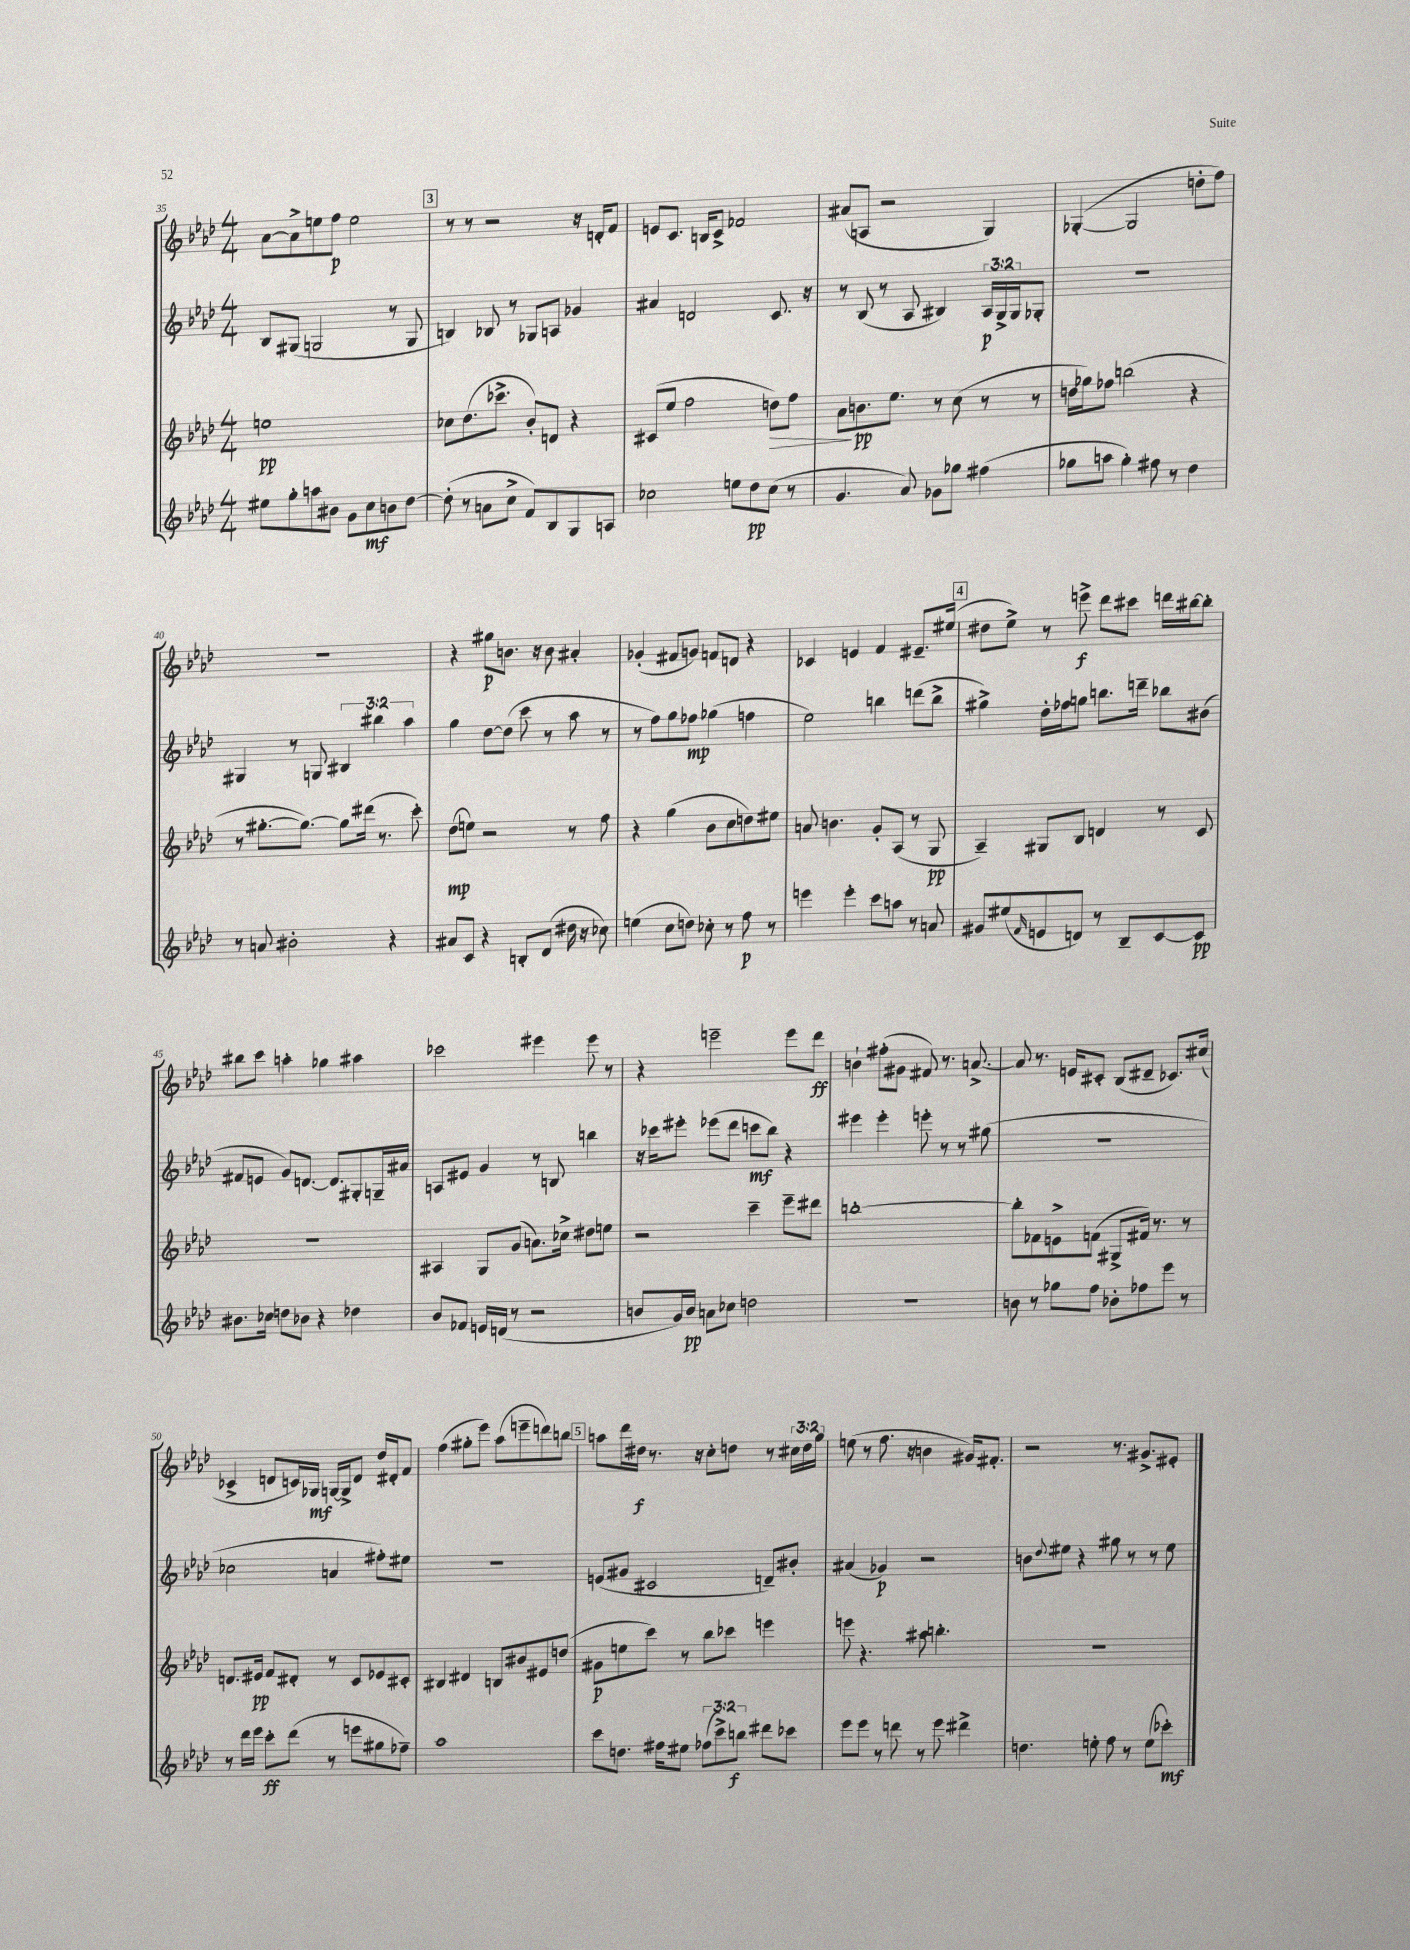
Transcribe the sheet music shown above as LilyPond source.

<<
\new StaffGroup <<
\new Staff = "s0" {
    \clef treble \key aes \major \numericTimeSignature \time 4/4 \override Staff.TupletNumber.text = #tuplet-number::calc-fraction-text
    aes'8~ aes'8-> e''8 f''8\p e''2 |
    \mark \markup { \box "3" } r8 r8 r2 r16 d'16-. f'8 |
    e'8 c'8. b16 c'8-> fes'2 |
    ais'8( a8 r2 g4) |
    ges4~-.( ges2 d''8-. f''8) |
    r1 |
    r4 gis''8\p b'8. r16 b'8 ais'4-. |
    ges'4-.( fis'8 g'8) f'8 d'8 r4 |
    ces'4 e'4 f'4 eis'8.-- eis''16( |
    \mark \markup { \box "4" } dis''8 ees''8->) r8 e'''8->\f des'''8 cis'''8 d'''16 bis''16~ bis''8-. |
    bis''8 c'''8 a''4-. ges''4 ais''4 |
    ces'''2 eis'''4 eis'''8 r8 |
    r4 e'''2-- e'''8 des'''8\ff |
    b'4-! fis''8-.( gis'8 fis'8) r8. a'8.~-> |
    a'8 r8. e'16 cis'8-. bes8( dis'8-- ces'8.) cis''16( |
    ces'4-> d'8 c'16) ges16\mf g16~ g16-> d'8 des''16 dis'16-. f'8 |
    f''4( gis''8-. ees'''8) aes''8( e'''8-- d'''8) b''8 |
    \mark \markup { \box "5" } a''8 des'''16 dis''16\f r8. r16 c''8-. d''8 r8 \tuplet 3/2 { cis''16 d''16 g''16 } |
    e''8( r8 f''8. r16 b'4 gis'16) fis'8.-. |
    r2 r8. gis'8.-> eis'8-. \bar "|." |
}
\new Staff = "s1" {
    \clef treble \key aes \major \numericTimeSignature \time 4/4 \override Staff.TupletNumber.text = #tuplet-number::calc-fraction-text
    bes8 gis8( g2 r8 g8 |
    \mark \markup { \box "3" } b4) bes8 r8 ges8 a8 ges'4 |
    ais'4 d'2 c'8. r16 |
    r8 bes8( r8 aes8 bis4) \tuplet 3/2 { aes16\p g16-> g16 } ges8-. |
    R1 |
    gis4 r8 g8 \tuplet 3/2 { bis4 bis''4 aes''4 } |
    g''4 des''8~ des''8( c'''8 r8 aes''8 r8 |
    r8 f''8) g''8 fes''8\mp ges''4( f''4 |
    ees''2) b''4 d'''8( b''8-> |
    \mark \markup { \box "4" } gis''4->) des''16-. fes''16 g''8 b''8. d'''16-- bes''8 bis'8( |
    fis'8 e'8 g'8) d'8.~ d'8. gis8-. g16-- ais'16 |
    a8 eis'8 g'4 r8 b8 b''4 |
    r16 ces'''16 eis'''8-. ees'''8( des'''8 c'''8\mf bes''8) r4 |
    eis'''4 eis'''4-. e'''8-. r8 r8 gis''8( |
    R1 |
    ces''2 a'4 fis''8-.) eis''8 |
    R1 |
    \mark \markup { \box "5" } e'8( gis'8 cis'2 d'8--) bis'8-. |
    ais'4( ges'4\p) r2 |
    b'8 \appoggiatura { des''8 } eis''8 r4 gis''8 r8 r8 eis''8 \bar "|." |
}
\new Staff = "s2" {
    \clef treble \key aes \major \numericTimeSignature \time 4/4
    e''1\pp |
    \mark \markup { \box "3" } ces''8 des''8.( ces'''8.-> bes'8-.) d'8 r4 |
    cis'8( ees''8 f''2 d''8\>) f''8 |
    aes'8\! b'8.\pp ees''8. r8 c''8( r8 r8 |
    d''16 ges''16) fes''8 b''2( r4 |
    r8 gis''8.~-. gis''8.~) gis''8 dis'''16( r8. c'''8-.) |
    des''8\mp( e''8) r2 r8 f''8 |
    r4 g''4( bes'8 c''8 d''8) eis''8 |
    a'8 b'4. g'8-. aes8( r8 g8\pp |
    \mark \markup { \box "4" } aes4--) gis8 bes8 d'4 r8 c'8 |
    R1 |
    ais4 g8 g'8( a'8.) ces''16-> dis''8 e''8 |
    r2 c'''4-- ees'''8-- dis'''8 |
    b''1~-. |
    b''8-. fes'8 e'8-> f'8( gis8-> fis'16) r8. r8 |
    d'8. eis'16\pp f'8 dis'8-. r8 c'8 ees'8 cis'8-. |
    bis4 dis'4 b8 bis'8 eis'8 d''8( |
    \mark \markup { \box "5" } gis'8\p e''8 c'''8) r8 bes''8 ces'''8 e'''4 |
    e'''8 r4. ais''8 b''4.-. |
    R1 \bar "|." |
}
\new Staff = "s3" {
    \clef treble \key aes \major \numericTimeSignature \time 4/4 \override Staff.TupletNumber.text = #tuplet-number::calc-fraction-text
    eis''8 g''8-. a''8 bis'8 g'8 c''8\mf b'8 des''8~ |
    \mark \markup { \box "3" } des''8-.( r8 a'8 c''8-> f'8) bes8 g8 a8 |
    ces''2 e''8 des''8\pp ces''8( r8 |
    g'4. aes'8) ges'8 ges''8 fis''4( |
    ges''8 a''8 ges''4-.) fis''8 r8 des''4 |
    r8 a'8 bis'2-. r4 |
    ais'8 c'8 r4 b8-. des'8( dis''16 r16 ces''8) |
    e''4( c''8 d''8) ces''8-. r8 f''8\p r8 |
    e'''4 e'''4-. c'''8 a''8 r8 a'8 |
    \mark \markup { \box "4" } gis'8 eis''8( \grace { f'16 } e'8 d'8) r8 bes8-- c'8~ c'8\pp |
    bis'8. ces''16 d''8 bes'8 r4 des''4 |
    bes'8 fes'8 e'16 d'16( r8 r2 |
    b'8 g'16) b'16\pp a'8 ces''8 d''2 |
    R1 |
    b'8 r8 ges''8 f''8 bes'8-. fes''8 ees'''8 r8 |
    r8 des'''16 ees'''16 c'''8-.\ff des'''8( r8 e'''8 gis''8 fes''8--) |
    aes''1 |
    \mark \markup { \box "5" } c'''8 d''8. fis''16 eis''8 \tuplet 3/2 { fes''8( c'''8->) b''8\f } dis'''8 ces'''8 |
    ees'''8 ees'''8 r8 d'''8 r8 ees'''8 dis'''4-> |
    d''4. e''8-. f''8 r8 e''8( ces'''8-.\mf) \bar "|." |
}
>>
>>
\layout { \context { \Score currentBarNumber = #35 } }
